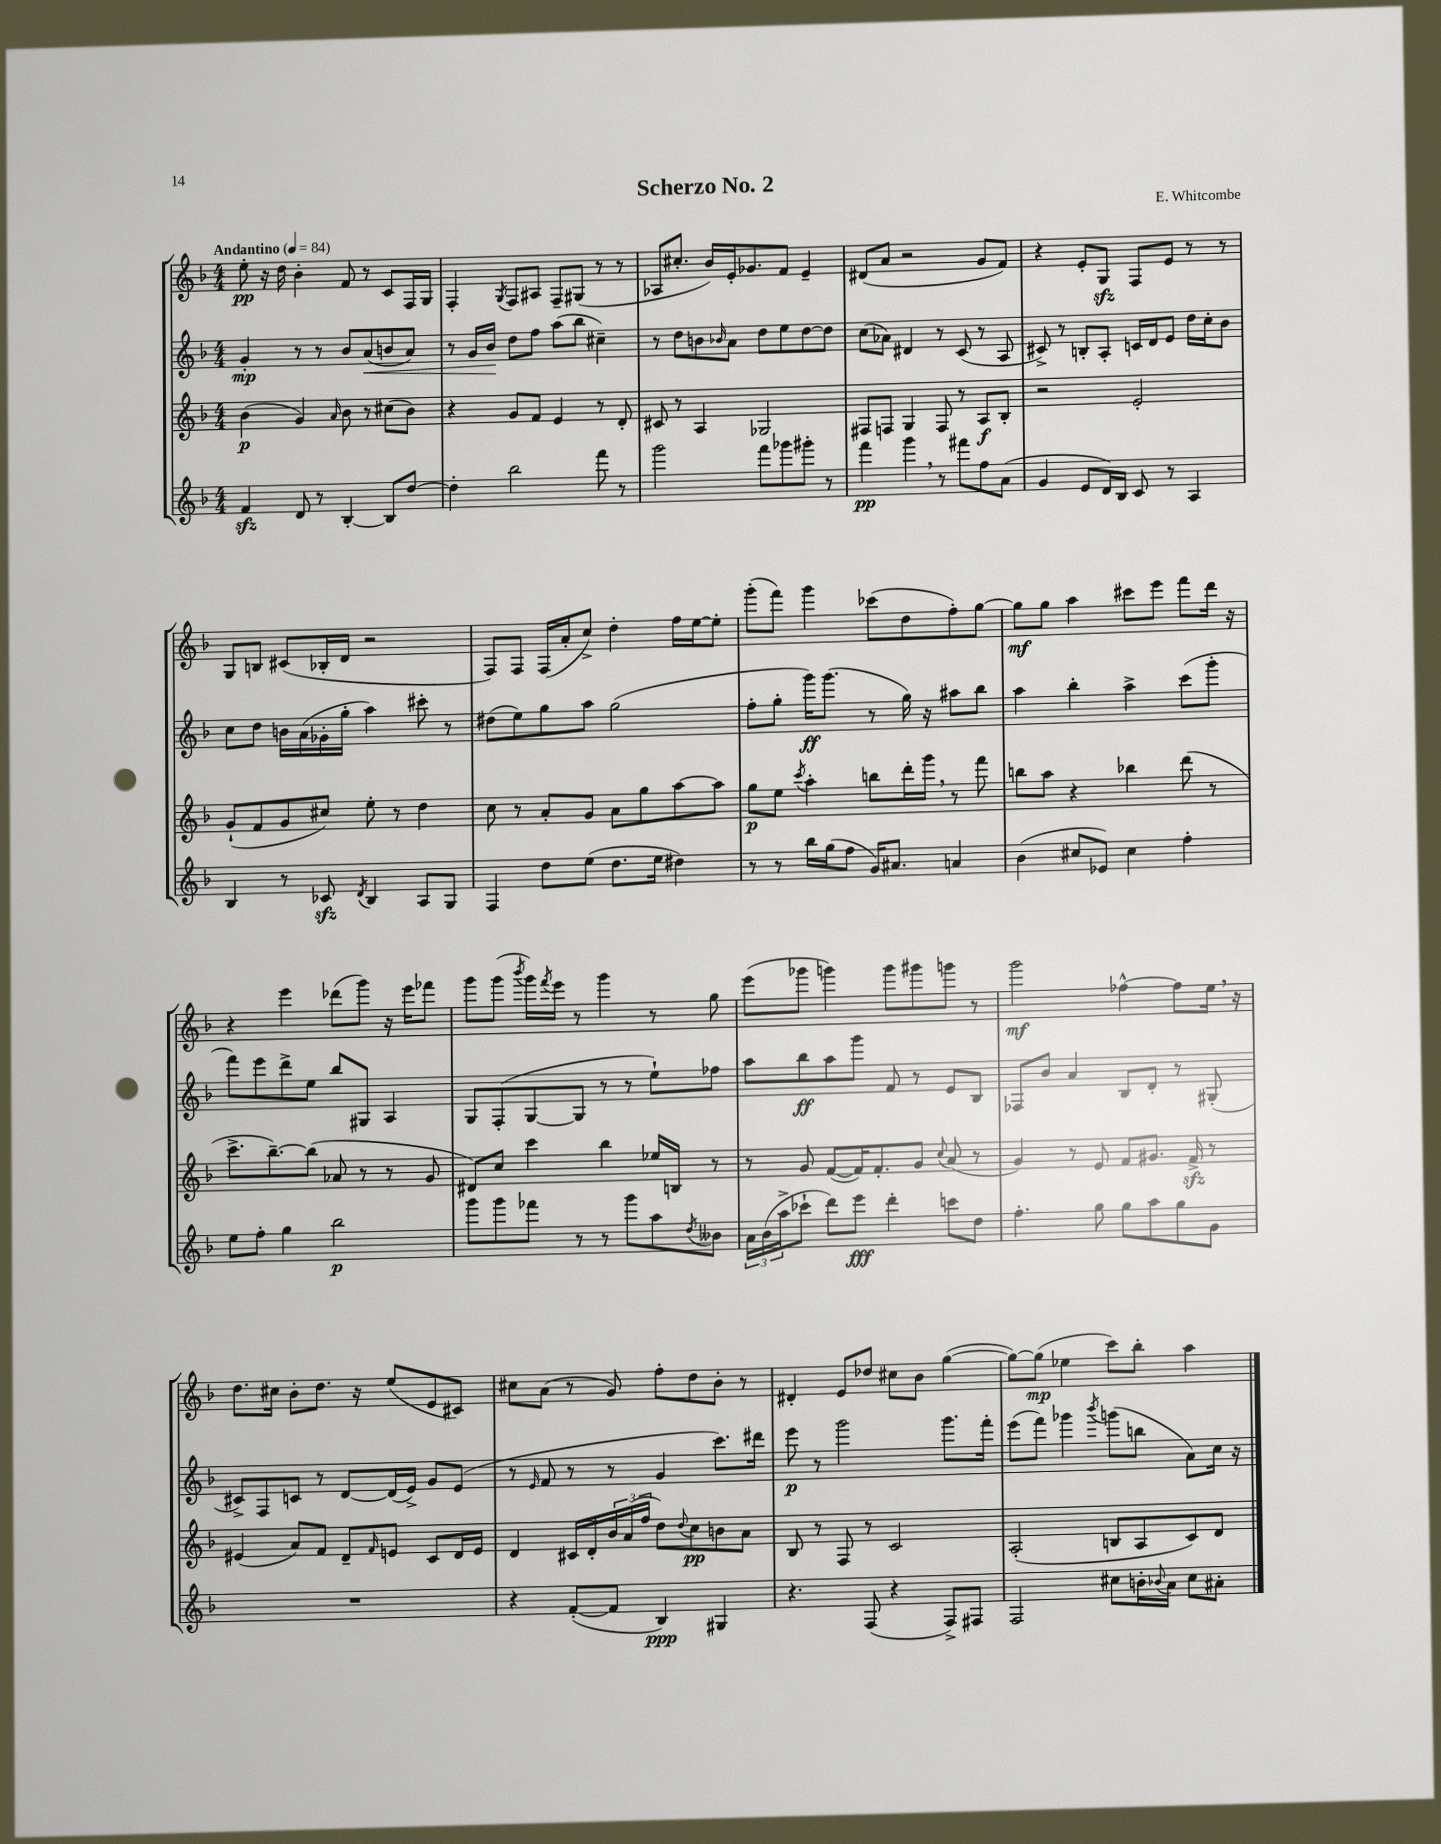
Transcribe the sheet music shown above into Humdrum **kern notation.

**kern	**kern	**kern	**kern
*staff4	*staff3	*staff2	*staff1
*clefG2	*clefG2	*clefG2	*clefG2
*k[b-]	*k[b-]	*k[b-]	*k[b-]
*M4/4	*M4/4	*M4/4	*M4/4
*MM84	*MM84	*MM84	*MM84
4f	(4b-	4g'	8ee'
.	.	.	16r
.	.	.	16dd
8d	4g)	8r	4b-'
8r	.	8r	.
.	16qqa	.	.
[4B-'	8b-	8b-	8f
.	8r	(8a	8r
8B-]	(8cc#	8b	8c
[8dd	8b-)	8a)	16F
.	.	.	16G
=	=	=	=
4dd']	4r	8r	4F'
.	.	16g	.
.	.	16b-	.
.	.	.	8qG
2bb-	8g	8dd	8F
.	8f	8ff	8A#
.	4e	(8aa	8F~
.	.	8bb-	(8G#
8fff	8r	4cc#~)	8r
8r	8d'	.	8r
=	=	=	=
2ggg	8c#	8r	8A-
.	8r	8dd	8.cc#'
.	4A	8b	.
.	.	.	16b-)
.	.	16qqb-	.
.	.	8a	16e'
.	.	.	8.g-
8fff	2G-	8dd	.
8ggg-	.	8ee	8f
8ggg#'	.	[8dd	4e~
8r	.	8dd]	.
=	=	=	=
4fff	8F#	(8cc	(8d#
.	8F	8a-)	8a
4ggg	4G	4d#	2r
8r	8F	8r	.
8fff#	8r	(8c	.
8ff	8A	8r	8g
(8a	8B-'	8A	8f)
=	=	=	=
4g	2r	8c#^)	4r
.	.	8r	.
8e	.	8B'	8e'
16d)	.	8A'	8G
16B-	.	.	.
8c	2e'	16c	8F
.	.	16d	.
8r	.	8e	8e
4A	.	16dd	8r
.	.	16cc'	.
.	.	8b-	8r
=	=	=	=
4B-	(8g`	8cc	8G
.	8f	8dd	8B
8r	8g	16b	(8c#
.	.	(16a	.
8c-	8cc#)	16g-'	16B-'
.	.	16gg'	16d
8qd	.	.	.
4B-	8ee'	4aa)	2r
.	8r	.	.
8A	4dd	8ccc#'	.
8G	.	8r	.
=	=	=	=
4F	8cc	(8dd#	8F)
.	8r	8ee)	8F
8dd	8a'	8gg	(16F
.	.	.	16a'
(8ee	8g	8aa	8cc^)
8.dd	8a	(2gg	4dd'
.	8gg	.	.
16ee	.	.	.
4dd#)	[8aa	.	16ff
.	.	.	[16ee
.	8aa]	.	8ee']
=	=	=	=
8r	8gg	8ff'	(8ggg'
8r	8ee	8gg'	8fff)
.	8qccc	.	.
16bb-	4aa'	16ggg)	4ggg
(16gg	.	(8.ggg	.
8ff	.	.	.
16g)	8bb	8r	(8ccc-
8.a#	.	.	.
.	16ddd'	16gg)	8dd
.	16ggg	16r	.
4a	8r	8aa#	8ff')
.	8fff	8bb-	[8gg
=	=	=	=
(4b-	8bb	4aa	8gg]
.	8aa	.	8gg
8cc#	4r	4bb-'	4aa
8e-)	.	.	.
4cc#	4bb-	4aa^	8ccc#
.	.	.	8eee
4ff'	(8ddd	(8ccc	8fff
.	8r	8ggg'	16ddd
.	.	.	16r
=	=	=	=
8ee	8.ccc^	8fff)	4r
8ff'	.	8eee	.
.	[8.bb-~)	.	.
4gg	.	8ddd^	4eee
.	(8bb-]	8ee	.
2bb-	8a-	8bb-	(8ddd-
.	8r	8G#	8ggg)
.	8r	4A	16r
.	.	.	16eee
.	8g	.	8fff-
=	=	=	=
8ggg	8d#)	8G	8ggg
8ggg	8cc	(8F'	(8ggg
.	.	.	8qbbb-
8fff-	4ccc	[8G	16ggg)
.	.	.	8qfff
.	.	.	16eee
8r	.	8G]	8r
8r	4bb-	8r	4ggg
8ggg	.	8r	.
8aa	16ee-	8ee`)	8r
.	16B	.	.
8qdd	.	.	.
8b--	8r	8ff-	8gg
=	=	=	=
24a	8r	8aa	(8eee
(24b-	.	.	.
24aa^	.	.	.
8ccc-`	8g	8bb-	8ggg-
8ddd)	([8f	8aa	4ggg)
8eee	16f])	8ggg	.
.	8.f'	.	.
4ddd'	.	8f	8ggg
.	8g	8r	8ggg#
.	8qqcc	.	.
8ccc	(8a	8e	8ggg
8dd	8r	8B-	8r
=	=	=	=
4.ff'	4g)	8F-	2ggg
.	.	8b-	.
.	8r	4a	.
8gg	8e	.	.
8gg	8f	8B-	[4ff-^^
8aa	8.g#	8d'	.
8gg	.	8r	8ff-]
.	16f^	.	.
8g	8r	(8G#'	16ee
.	.	.	16r
=	=	=	=
1r	(4e#	8c#^)	8.dd
.	.	8F	.
.	.	.	16cc#
.	8a)	8c	8b-'
.	8f	8r	8.dd
.	8d~	[8d	.
.	.	.	16r
.	16qqf	.	.
.	8e	(16d]	(8ee
.	.	16e^)	.
.	8c	8g	8e
.	16d	(8e	8c#)
.	16e	.	.
=	=	=	=
4r	4d	8r	8cc#
.	.	16qqe	.
.	.	8f	(8a
([8f'	16c#	8r	8r
.	16d'	.	.
8f]	24b-	8r	8g)
.	(24a	.	.
.	24ff	.	.
4B-)	8dd)	4g	8ff'
.	8qqdd	.	.
.	8cc	.	8dd
4G#	8b	8.ccc)	8b-'
.	8a	.	8r
.	.	16ddd#	.
=	=	=	=
4.r	8B-	8eee	4d#'
.	8r	8r	.
.	8F	2ggg	8e
(8F	8r	.	8dd-
4r	2c	.	8cc#
.	.	.	8b-
8F^)	.	8.ggg	([4gg
8F#	.	.	.
.	.	16fff'	.
=	=	=	=
2F	(2A'	(8eee	8gg_)
.	.	8fff)	(8gg]
.	.	4ggg-	4ee-
.	.	8qbbb-	.
8cc#	8B	(8ggg	8ccc)
16b'	8A	8bb	8bb-'
8qqb-	.	.	.
16a	.	.	.
8cc#	8c)	8a)	4aa
8a#'	8d	16cc	.
.	.	16r	.
==	==	==	==
*-	*-	*-	*-
